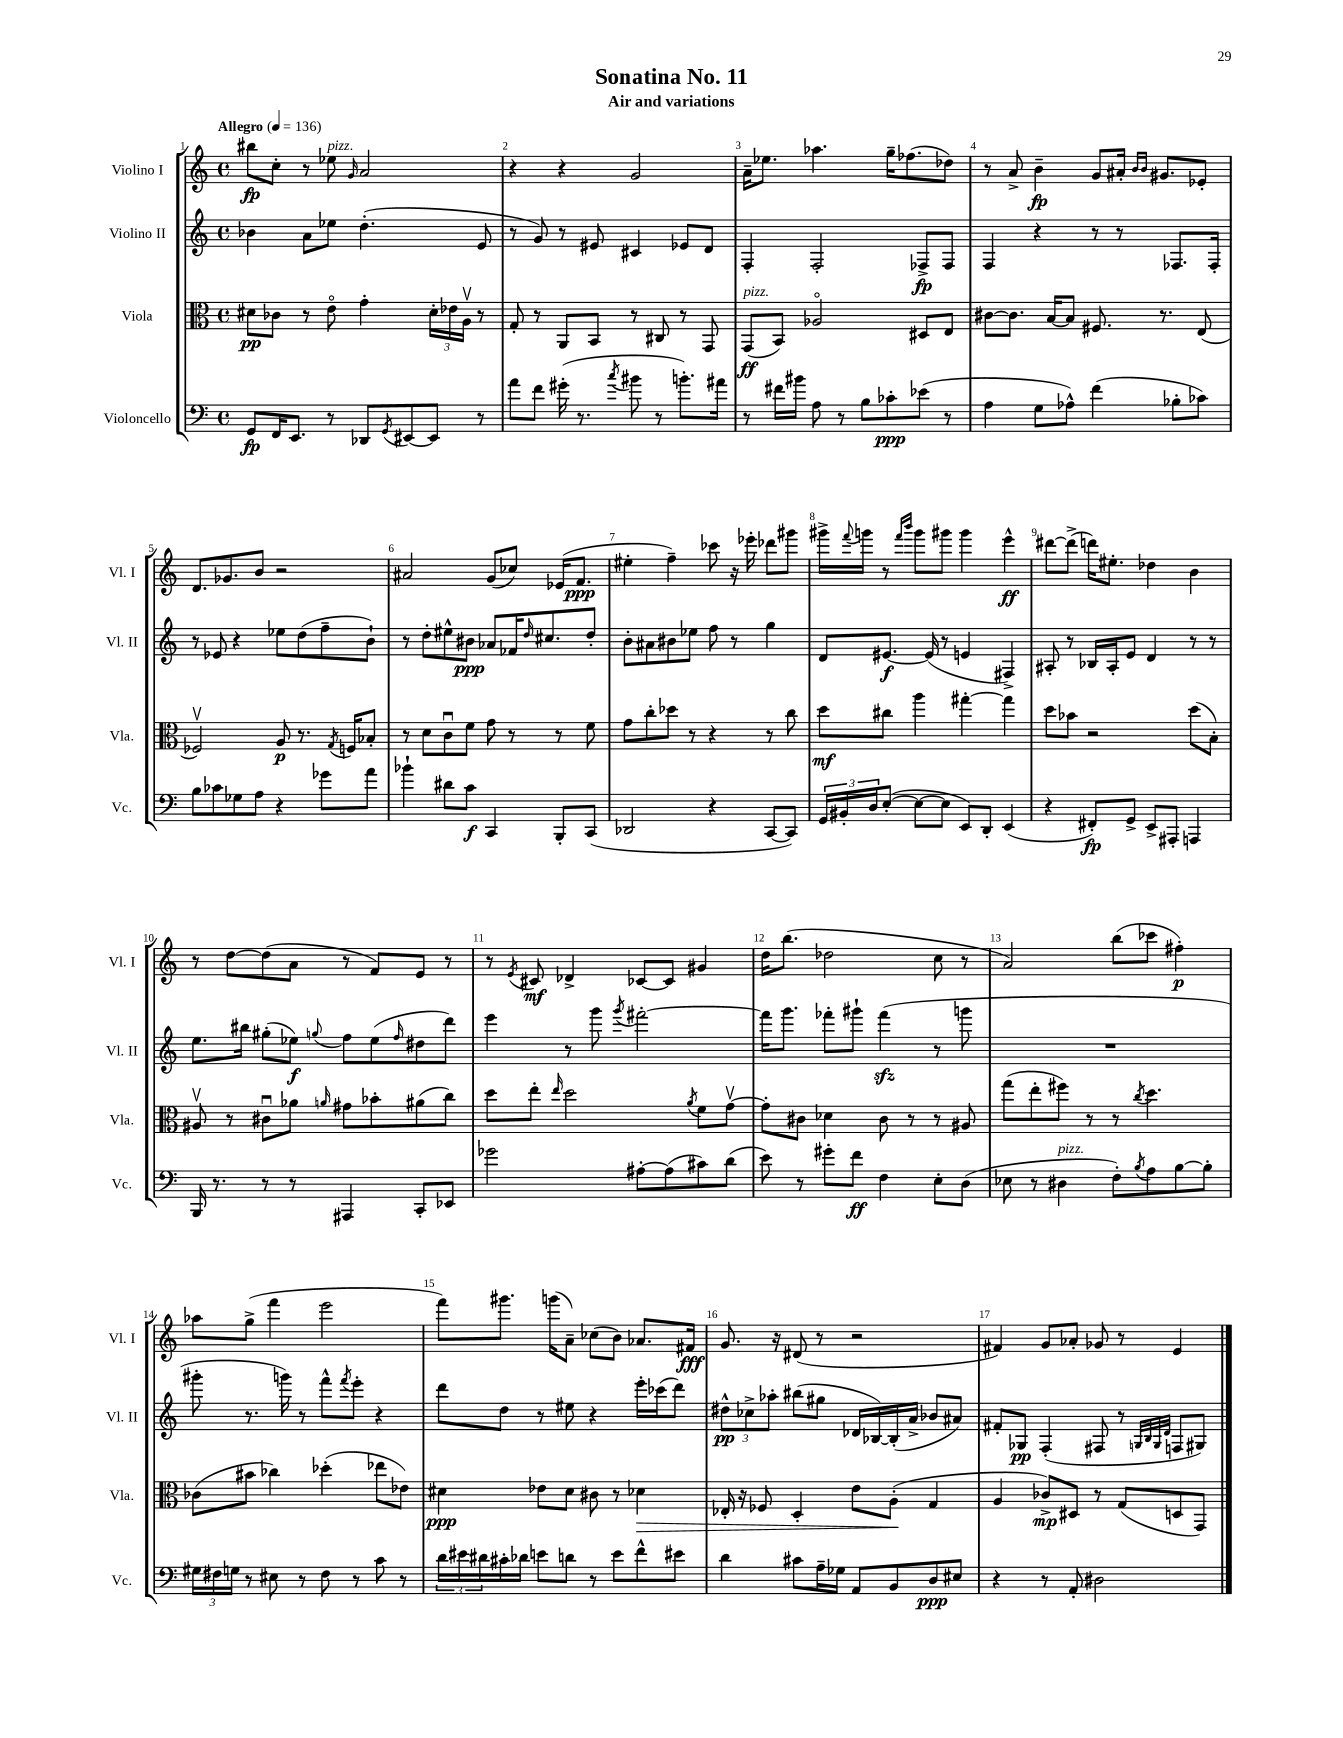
\header { title = "Sonatina No. 11" subtitle = "Air and variations" }
<<
\new StaffGroup <<
\new Staff = "s0" \with { instrumentName = "Violino I" shortInstrumentName = "Vl. I" } {
    \clef treble \key c \major \defaultTimeSignature \time 4/4 \tempo "Allegro" 4 = 136
    bis''8\fp c''8-. r8 ees''8^\markup { \italic "pizz." } \grace { g'16 } a'2 |
    r4 r4 g'2 |
    a'16-- ees''8. aes''4. g''16-- fes''8.( des''8) |
    r8 a'8-> b'4--\fp g'8 ais'16-. \grace { b'16 b'16 } gis'8. ees'8-. |
    d'8. ges'8. b'8 r2 |
    ais'2 g'8( ces''8) ees'16( f'8.\ppp |
    eis''4-. f''4--) ces'''8 r16 ees'''16-. des'''8 gis'''8 |
    gis'''16-> \appoggiatura { f'''8 } g'''16 r8 \grace { f'''16 b'''16 } g'''8 gis'''8 gis'''4 e'''4-^\ff |
    dis'''8~ dis'''8->( d'''16) eis''8.-. des''4 b'4 |
    r8 d''8~ d''8( a'8 r8 f'8) e'8 r8 |
    r8 \acciaccatura { e'8 } cis'8\mf des'4-> ces'8~ ces'8 gis'4 |
    d''16 b''8.( des''2 c''8 r8 |
    a'2) b''8( ces'''8 fis''4-.\p) |
    aes''8 g''8->( f'''4 e'''2 |
    f'''8) gis'''8. g'''16( a'8--) ces''8( b'8) aes'8. fis'16\fff |
    g'8. r16 dis'8( r8 r2 |
    fis'4) g'8 aes'8-. ges'8 r8 e'4 \bar "|." |
}
\new Staff = "s1" \with { instrumentName = "Violino II" shortInstrumentName = "Vl. II" } {
    \clef treble \key c \major \defaultTimeSignature \time 4/4
    bes'4 a'8 ees''8 d''4.-.( e'8 |
    r8 g'8) r8 eis'8 cis'4 ees'8 d'8 |
    f4-. f2-. fes8->\fp fes8 |
    f4 r4 r8 r8 fes8. fes16-. |
    r8 ees'8 r4 ees''8 d''8( f''8-- b'8-!) |
    r8 d''8-. eis''8-^ bis'8\ppp aes'8 fes'16 \grace { d''16 } cis''8. d''8-. |
    b'8-. ais'8 bis'8 ees''8 f''8 r8 g''4 |
    d'8 eis'8.~\f eis'16( r8 e'4 fis4->) |
    ais8-. r8 bes16 ais16-. e'8 d'4 r8 r8 |
    e''8. bis''16 gis''8-.( ees''8\f) \appoggiatura { g''8 } f''8 ees''8( \grace { f''16 } dis''8 d'''8) |
    e'''4 r8 g'''8 \acciaccatura { g'''8 } fis'''2~-. |
    fis'''16 g'''8. fes'''8-. gis'''8-! fes'''4\sfz( r8 g'''8 |
    R1 |
    gis'''8-. r8. g'''16) r8 f'''8-^ \acciaccatura { f'''8 } e'''8-. r4 |
    d'''8 d''8 r8 eis''8 r4 e'''16-. ces'''16( d'''8) |
    \tuplet 3/2 { dis''8-^\pp ces''8-> aes''8-. } bis''8( gis''8 des'16 bes16~) bes16-.( a'16-> bes'8 ais'8) |
    fis'8-. ges8\pp f4-.( fis8 r8 \grace { g32 b32 g32 d'32 } f8 gis8) \bar "|." |
}
\new Staff = "s2" \with { instrumentName = "Viola" shortInstrumentName = "Vla." } {
    \clef alto \key c \major \defaultTimeSignature \time 4/4
    dis'8\pp ces'8 r8 e'8\flageolet g'4-. \tuplet 3/2 { dis'16-. ees'16 a16\upbow } r8 |
    g8-. r8 a,8 b,8 r8 cis8 r8 g,8 |
    g,8\ff^\markup { \italic "pizz." }( b,8) aes2\flageolet dis8 e8 |
    cis'8~ cis'8. b16~ b8 fis8. r8. e8( |
    fes2\upbow) a8\p r8. \acciaccatura { g8 } f16 bes8-. |
    r8 d'8 c'8\downbow f'8 g'8 r8 r8 f'8 |
    g'8 c''8-. des''8 r8 r4 r8 c''8 |
    d''8\mf cis''8 a''4 gis''4~-. gis''4 |
    d''8 bes'8 r2 d''8( b8-.) |
    ais8\upbow r8 cis'8\downbow aes'8 \grace { a'16 } gis'8 bes'8-. ais'8( c''8) |
    d''8 e''8-. \grace { e''16 } d''2 \acciaccatura { a'8 } f'8 g'8~\upbow |
    g'8-. cis'8 des'4 cis'8 r8 r8 ais8 |
    g''8( e''8-. fis''8) r8 r8 \acciaccatura { c''8 } d''4. |
    ces'8( bis'8 ces''4) des''4-.( ees''8 ees'8) |
    dis'4\ppp ees'8 dis'8 cis'8 r8 des'4\> |
    ees16-. r16 fes8 d4-. e'8 a8-.\!( g4 |
    a4 ces'8->\mp) dis8 r8 g8( d8 g,8) \bar "|." |
}
\new Staff = "s3" \with { instrumentName = "Violoncello" shortInstrumentName = "Vc." } {
    \clef bass \key c \major \defaultTimeSignature \time 4/4
    g,8\fp f,16 e,8. r8 des,8 \acciaccatura { g,8 } eis,8~ eis,8 r8 |
    a'8 f'8 gis'16-.( r8. \acciaccatura { c''8 } bis'8 r8 b'8.-.) ais'16 |
    r8 fis'16 bis'16 a8 r8 b8 ces'8-.\ppp ees'8( r8 |
    a4 g8 aes8-^) f'4( bes8-. ces'8) |
    b8 ces'8 ges8 a8 r4 ges'8 a'8 |
    bes'4-! dis'8 c'8\f c,4 b,,8-. c,8( |
    des,2 r4 c,8~ c,8) |
    \tuplet 3/2 { g,16 bis,16-. d16 } e8~-.( e8~ e8 e,8) d,8-. e,4( |
    r4 fis,8-.\fp) g,8-> e,8-> ais,,8-. a,,4 |
    b,,16 r8. r8 r8 ais,,4 c,8-. ees,8 |
    ges'2 ais8~-. ais8( cis'8) d'8( |
    e'8) r8 gis'8-. f'8\ff f4 e8-. d8( |
    ees8 r8 dis4^\markup { \italic "pizz." } f8-.) \acciaccatura { b8 } a8 b8~ b8-. |
    \tuplet 3/2 { gis16 fis16 g16 } r8 eis8 r8 fis8 r8 c'8 r8 |
    \tuplet 3/2 { d'16 eis'16 dis'16 } cis'16-. des'16 e'8 d'8 r8 e'8 f'8-^ eis'8 |
    d'4 cis'8 a16-- ges16 a,8 b,8 d8\ppp eis8 |
    r4 r8 a,8-. dis2 \bar "|." |
}
>>
>>
\layout { \context { \Score \override BarNumber.break-visibility = ##(#f #t #t) barNumberVisibility = #all-bar-numbers-visible } }
